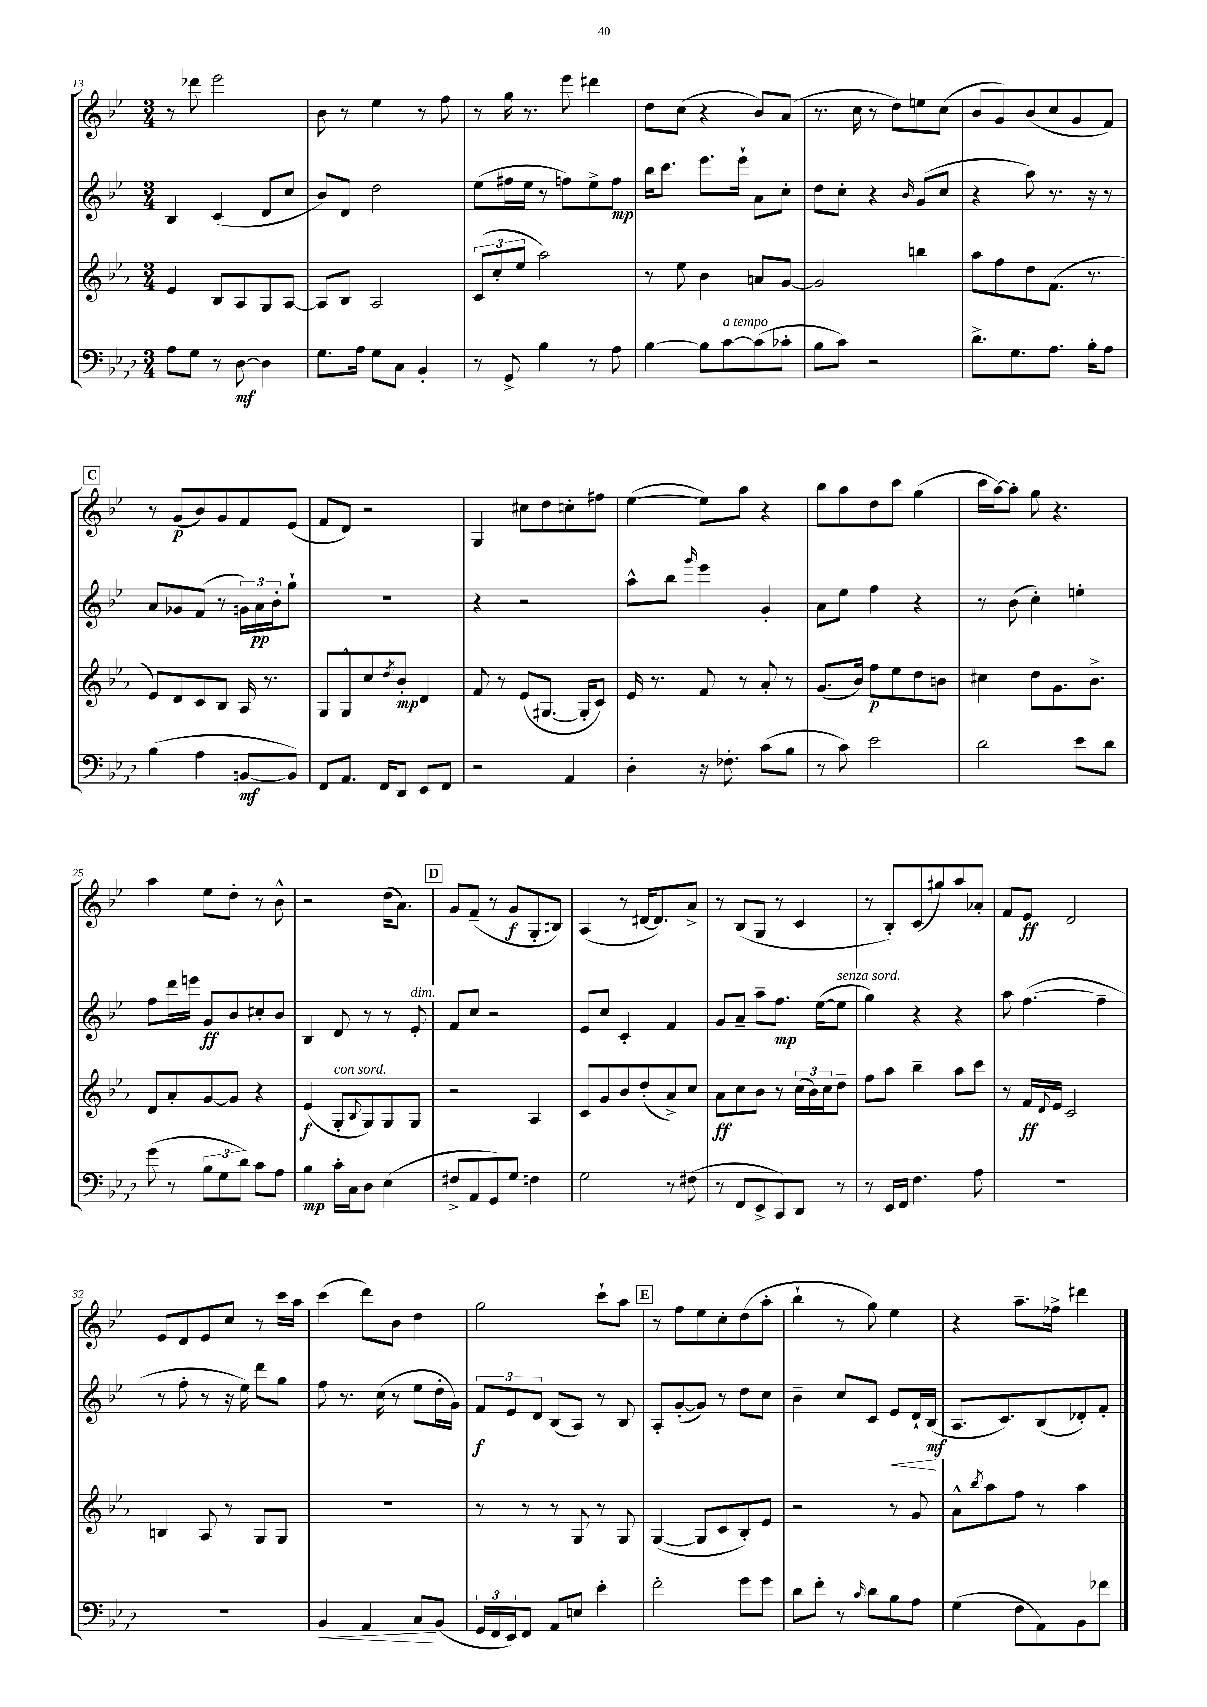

**kern	**dynam	**kern	**dynam	**kern	**dynam	**kern	**dynam
*part4	*part4	*part3	*part3	*part2	*part2	*part1	*part1
*staff4	*staff4	*staff3	*staff3	*staff2	*staff2	*staff1	*staff1
*clefF4	*	*clefG2	*	*clefG2	*	*clefG2	*
*k[b-e-a-d-]	*	*k[b-e-a-]	*	*k[b-e-]	*	*k[b-e-]	*
*M3/4	*	*M3/4	*	*M3/4	*	*M3/4	*
=13	=13	=13	=13	=13	=13	=13	=13
8A-\L	.	4e-/	.	4B-/	.	8r	.
8G\J	.	.	.	.	.	8ddd-X\	.
8r	.	8B-/L	.	(4c/	.	2eee-\	.
[8D-\	mf	8A-/	.	.	.	.	.
4D-\]	.	8G/	.	8d/L	.	.	.
.	.	[8A-/J	.	8cc/J	.	.	.
=14	=14	=14	=14	=14	=14	=14	=14
8.G\L	.	8A-/L]	.	8b-/L)	.	8b-\	.
.	.	8B-/J	.	8d/J	.	8r	.
16A-\Jk	.	.	.	.	.	.	.
8G\L	.	2A-/	.	2dd\	.	4ee-\	.
8C\J	.	.	.	.	.	.	.
4BB-'/	.	.	.	.	.	8r	.
.	.	.	.	.	.	8ff\	.
=15	=15	=15	=15	=15	=15	=15	=15
8r	.	(12c/L	.	(8ee-\L	.	8r	.
.	.	12cc'/	.	.	.	.	.
8GG^/	.	.	.	16ff#X\L	.	16gg\	.
.	.	12ee-/J	.	.	.	.	.
.	.	.	.	16ee-\JJ	.	8.r	.
4B-\	.	2aa-\)	.	8r	.	.	.
.	.	.	.	8ffn\L)	.	8eee-\	.
8r	.	.	.	8ee-^\	.	4ddd#X\	.
8A-\	.	.	.	8ff\J	mp	.	.
=16	=16	=16	=16	=16	=16	=16	=16
[4B-\	.	8r	.	16bb-\KL	.	8dd\L	.
.	.	.	.	8.ccc\J	.	.	.
.	.	8ee-\	.	.	.	(8cc\J	.
8B-\L]	.	4b-\	.	8.eee-\L	.	4r	.
!LO:TX:a:i:t=a tempo	!	!	!	!	!	!	!
[8c\	.	.	.	.	.	.	.
.	.	.	.	16eee-`\Jk	.	.	.
(8c\]	.	8an/L	.	8a\L	.	8b-/L)	.
8c-X'\J	.	[8g/J	.	8cc'\J	.	(8a/J	.
=17	=17	=17	=17	=17	=17	=17	=17
8B-\L	.	2g/]	.	8dd\L	.	8.r	.
8c\J)	.	.	.	8cc'\J	.	.	.
.	.	.	.	.	.	16cc\	.
2r	.	.	.	4r	.	8r	.
.	.	.	.	.	.	8dd\L)	.
.	.	.	.	16qqb-/	.	.	.
.	.	4bbn\	.	(8g/L	.	8een\	.
.	.	.	.	8cc/J	.	(8cc\J	.
=18	=18	=18	=18	=18	=18	=18	=18
8.d-^\L	.	8aa-\L	.	4r	.	8b-/L	.
.	.	8ff\	.	.	.	8g/)	.
8.G\	.	.	.	.	.	.	.
.	.	8dd\	.	8aa\)	.	(8b-/	.
8.A-\J	.	(8.f\J	.	8.r	.	8cc/	.
.	.	.	.	.	.	8g/	.
16B-'\KL	.	8.r	.	16r	.	.	.
8A-\J	.	.	.	8r	.	8f/J)	.
!!LO:LB:g=z
!!LO:REH:place=s1:t=C
=19	=19	=19	=19	=19	=19	=19	=19
(4B-\	.	8e-/L)	.	8a/L	.	8r	.
.	.	8d/	.	8g-X/	.	(8g/L	p
4A-\	.	8c/	.	(8f/J	.	8b-/)	.
.	.	8B-/J	.	8r	.	8g/	.
[8BBn/L	mf	16A-/	.	24gn\LL)	.	8f/	.
.	.	.	.	24a\	pp	.	.
.	.	8.r	.	.	.	.	.
.	.	.	.	24b-'\J	.	.	.
8BB/J])	.	.	.	8gg`\J	.	(8e-/J	.
=20	=20	=20	=20	=20	=20	=20	=20
8FF/L	.	8G/L	.	2.r	.	8f/L	.
8.AA-/J	.	8G^^/	.	.	.	8d/J)	.
.	.	8cc/	.	.	.	2r	.
16FF/KL	.	.	.	.	.	.	.
.	.	8qdd/	.	.	.	.	.
8DD-/J	.	8b-'/J	mp	.	.	.	.
8EE-/L	.	4d/	.	.	.	.	.
8FF/J	.	.	.	.	.	.	.
=21	=21	=21	=21	=21	=21	=21	=21
2r	.	8f/	.	4r	.	4G/	.
.	.	8r	.	.	.	.	.
.	.	(8e-/L	.	2r	.	8cc#X\L	.
.	.	[8.G#X/J	.	.	.	8dd\	.
4AA-/	.	.	.	.	.	8ccn'\	.
.	.	16G#'/KL]	.	.	.	.	.
.	.	8c/J)	.	.	.	8ff#X\J	.
=22	=22	=22	=22	=22	=22	=22	=22
4D-'\	.	16e-/	.	8aa^^\L	.	([4ee-\	.
.	.	8.r	.	.	.	.	.
.	.	.	.	8bb-\J	.	.	.
.	.	.	.	16qqggg/	.	.	.
16r	.	8f/	.	4eee-\	.	8ee-\L])	.
8.F-X'\	.	.	.	.	.	.	.
.	.	8r	.	.	.	8aa\J	.
(8c\L	.	8a-'/	.	4g'/	.	4r	.
8B-\J	.	8r	.	.	.	.	.
=23	=23	=23	=23	=23	=23	=23	=23
8r	.	(8.g/L	.	8a\L	.	8bb-\L	.
8c\)	.	.	.	8ee-\J	.	8aa\	.
.	.	16b-/Jk)	.	.	.	.	.
2e-\	.	8ff\L	p	4ff\	.	8dd\	.
.	.	8ee-\	.	.	.	8ccc\J	.
.	.	8dd\	.	4r	.	(4gg\	.
.	.	8bn\J	.	.	.	.	.
=24	=24	=24	=24	=24	=24	=24	=24
2d-\	.	4cc#X\	.	8r	.	16ccc\LL	.
.	.	.	.	.	.	[16aa\J)	.
.	.	.	.	(8b-\	.	8aa'\J]	.
.	.	8dd\L	.	4cc'\)	.	8gg\	.
.	.	8.g\	.	.	.	4.r	.
8e-\L	.	.	.	4een'\	.	.	.
.	.	8.b-^\J	.	.	.	.	.
8d-\J	.	.	.	.	.	.	.
!!LO:LB:g=z
=25	=25	=25	=25	=25	=25	=25	=25
(8g\	.	8d/L	.	8ff\L	.	4aa\	.
8r	.	8a-'/	.	16ddd\L	.	.	.
.	.	.	.	16eeen\JJ	.	.	.
12B-\L	.	[8g/	.	8g/L	ff	8ee-\L	.
12G\	.	.	.	.	.	.	.
.	.	8g/J]	.	8b-/	.	8dd'\J	.
12d-\J)	.	.	.	.	.	.	.
8c\L	.	4r	.	8cc#X'/	.	8r	.
8A-\J	.	.	.	8b-/J	.	8b-^^\	.
=26	=26	=26	=26	=26	=26	=26	=26
4B-\	mp	(4e-/	f	4B-/	.	2r	.
!	!	!LO:TX:a:i:t=con sord.	!	!	!	!	!
16c'\LL	.	8G'/L	.	8d/	.	.	.
16C\J	.	.	.	.	.	.	.
.	.	8qqB-/	.	.	.	.	.
8D-\J	.	8G/)	.	8r	.	.	.
(4E-\	.	8G/	.	8r	.	(16dd\KL	.
.	.	.	.	.	.	8.a\J)	.
!	!	!	!	!LO:TX:a:i:t=dim.	!	!	!
.	.	8G/J	.	8e-'/	.	.	.
!!LO:REH:place=s1:t=D
=27	=27	=27	=27	=27	=27	=27	=27
8F#X^/L	.	2r	.	8f/L	.	8g/L	.
8AA-/	.	.	.	8cc/J	.	(8f~/J	.
8GG/)	.	.	.	2r	.	8r	.
8G/J	.	.	.	.	.	8g/L	f
4Fn\	.	4A-/	.	.	.	8G'/	.
.	.	.	.	.	.	8Bn/J)	.
=28	=28	=28	=28	=28	=28	=28	=28
2G\	.	8c/L	.	8e-/L	.	(4A/	.
.	.	8g/	.	8cc/J	.	.	.
.	.	8b-/	.	4c'/	.	8r	.
.	.	(8dd'/	.	.	.	[16d#X/KL	.
.	.	.	.	.	.	8.d#/])	.
8r	.	8a-^/)	.	4f/	.	.	.
(8F#X\	.	8cc/J	.	.	.	8a^/J	.
=29	=29	=29	=29	=29	=29	=29	=29
8r	.	8a-\L	ff	8g/L	.	8r	.
8FF/L	.	8cc\	.	8a~/J	.	(8B-/L	.
8EE-^/	.	8b-\J	.	8aa~\L	.	8G/J	.
8CC/)	.	8r	.	8.ff\J	mp	8r	.
8DD-/J	.	(24cc\LL	.	.	.	4c/	.
.	.	24b-\)	.	.	.	.	.
.	.	.	.	([16ee-\KL	.	.	.
.	.	24cc\J	.	.	.	.	.
!	!	!	!	!LO:TX:a:i:t=senza sord.	!	!	!
8r	.	8dd~\J	.	8ee-\J]	.	.	.
=30	=30	=30	=30	=30	=30	=30	=30
8r	.	8ff\L	.	4gg\)	.	8r	.
16EE-/LL	.	8aa-\J	.	.	.	8B-'/L)	.
16FF/JJ	.	.	.	.	.	.	.
4.F\	.	4bb-~\	.	4r	.	(8c/	.
.	.	.	.	.	.	8gg#X/)	.
.	.	8aa-\L	.	4r	.	8aa/	.
8A-\	.	8ccc\J	.	.	.	8a-X'/J	.
=31	=31	=31	=31	=31	=31	=31	=31
2.r	.	8r	.	8aa\	.	8f/L	.
.	.	16f/LL	ff	([4.ff\	.	8e-/J	ff
.	.	8qqd/	.	.	.	.	.
.	.	16e-/JJ	.	.	.	.	.
.	.	2c/	.	.	.	2d/	.
.	.	.	.	4ff~\]	.	.	.
!!LO:LB:g=z
=32	=32	=32	=32	=32	=32	=32	=32
2.r	.	4Bn/	.	8r	.	8e-/L	.
.	.	.	.	8ff'\	.	8d/	.
.	.	8A-/	.	8r	.	8e-/	.
.	.	8r	.	16r	.	8cc/J	.
.	.	.	.	16ee-\)	.	.	.
.	.	8G/L	.	8ddd\L	.	8r	.
.	.	8G/J	.	8gg\J	.	16ccc\LL	.
.	.	.	.	.	.	16aa\JJ	.
=33	=33	=33	=33	=33	=33	=33	=33
!	!LO:HP:b	!	!	!	!	!	!
4BB-/	<	2.r	.	8ff\	.	(4ccc\	.
.	.	.	.	8.r	.	.	.
4AA-/	.	.	.	.	.	8ddd\L)	.
.	.	.	.	(16cc\	.	.	.
.	.	.	.	8r	.	8b-\J	.
8C/L	.	.	.	8ee-\L	.	4dd\	.
(8BB-/J	[	.	.	16dd'\L	.	.	.
.	.	.	.	16g\JJ)	.	.	.
=34	=34	=34	=34	=34	=34	=34	=34
24GG/LL	.	8r	.	12f/L	f	2gg\	.
24FF/	.	.	.	.	.	.	.
24EE-/J)	.	.	.	12e-/	.	.	.
8FF/J	.	8r	.	.	.	.	.
.	.	.	.	12d/J	.	.	.
8AA-/L	.	8r	.	(8B-/L	.	.	.
8En/J	.	8G/	.	8A/J)	.	.	.
4e-'\	.	8r	.	8r	.	8ccc`\L	.
.	.	8G/	.	8B-/	.	8aa\J	.
!!LO:REH:place=s1:t=E
=35	=35	=35	=35	=35	=35	=35	=35
2f'\	.	([4G/	.	8A'/L	.	8r	.
.	.	.	.	([8g'/	.	8ff\L	.
.	.	8G/L]	.	8g/J])	.	8ee-\	.
.	.	8c/	.	8r	.	8cc'\	.
8g\L	.	8B-'/)	.	8dd\L	.	(8dd\	.
8g\J	.	8e-/J	.	8cc\J	.	8aa'\J	.
=36	=36	=36	=36	=36	=36	=36	=36
8d-\L	.	2r	.	4b-~\	.	4bb-`\	.
8f'\J	.	.	.	.	.	.	.
8r	.	.	.	8cc/L	.	8r	.
16qqc/	.	.	.	.	.	.	.
8d-\L	.	.	.	8c/J	.	8gg\)	.
!	!	!	!	!	!LO:HP:b	!	!
8B-\	.	8r	.	8e-/L	<	4ee-\	.
8A-\J	.	8g/	.	16d`/L	.	.	.
.	.	.	.	(16B-/JJ	mf	.	.
.	.	.	.	.	[	.	.
=37	=37	=37	=37	=37	=37	=37	=37
(4G\	.	8a-^^\L	.	8.A/L	.	4r	.
.	.	8qbb-/	.	.	.	.	.
.	.	8aa-\	.	.	.	.	.
.	.	.	.	8.c/)	.	.	.
8F\L	.	8ff\J	.	.	.	8.aa~\L	.
8AA-\)	.	8r	.	(8B-/	.	.	.
.	.	.	.	.	.	16ff-X^\Jk	.
8BB-\	.	4aa-\	.	8d-X'/)	.	4ddd#X\	.
8f-X\J	.	.	.	8f'/J	.	.	.
==	==	==	==	==	==	==	==
*-	*-	*-	*-	*-	*-	*-	*-
